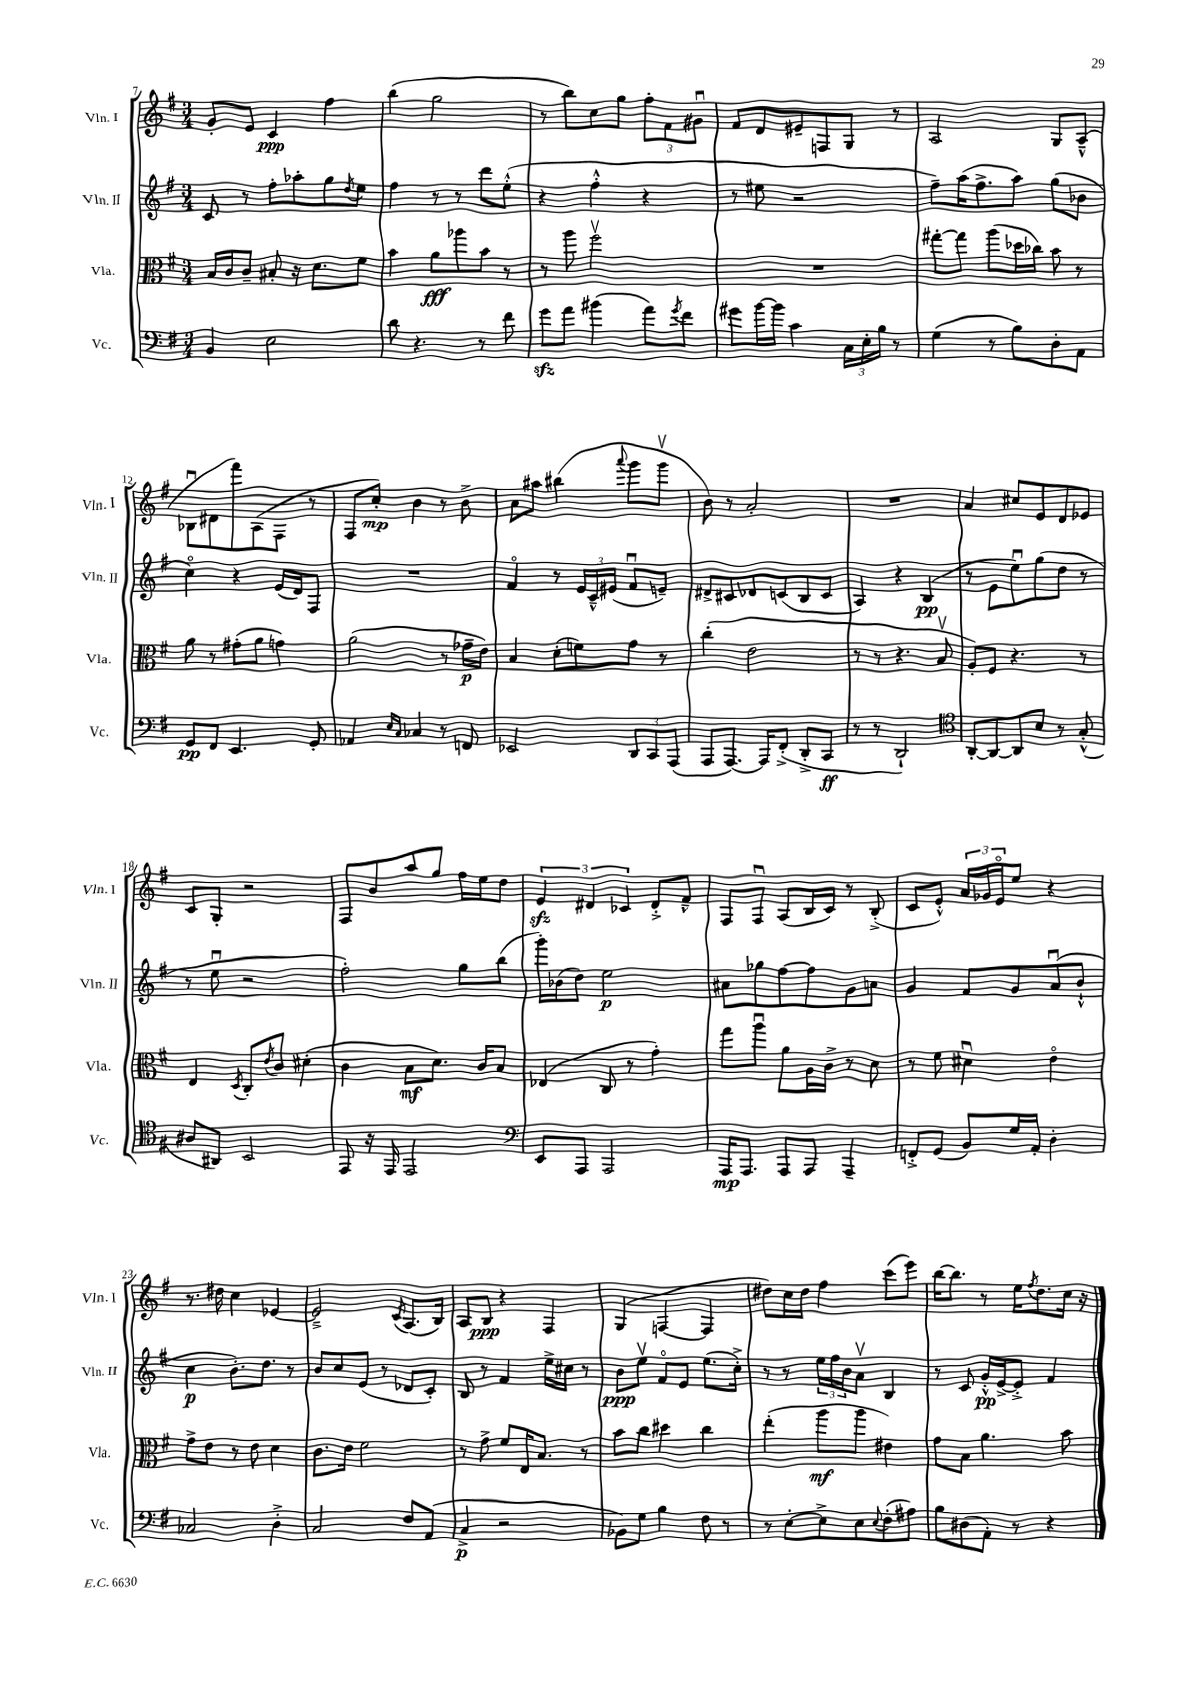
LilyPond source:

<<
\new StaffGroup <<
\new Staff = "s0" \with { instrumentName = "Vln. I" shortInstrumentName = "Vln. I" } {
    \clef treble \key g \major \numericTimeSignature \time 3/4
    g'8-. e'8 c'4\ppp fis''4 |
    b''4( g''2 |
    r8 b''8) c''8 g''8 \tuplet 3/2 { fis''8-. fis'8 gis'8\downbow } |
    fis'8 d'8 eis'8-- f8 g8 r8 |
    a2 g8 a8---^( |
    bes8\downbow dis'8 fis'''8) a8( fis8 r8 |
    fis8 c''8-.\mp) b'4 r8 b'8-> |
    a'8 ais''8 bis''4( \appoggiatura { a'''8 } g'''8 g'''8\upbow |
    b'8) r8 a'2-. |
    R2. |
    a'4 cis''8 e'8 d'8 ees'8 |
    c'8 g8-. r2 |
    fis8 b'8 a''8 g''8 fis''16 e''16 d''8 |
    \tuplet 3/2 { e'4\sfz dis'4 ces'4 } dis'8-.-> fis'8---^ |
    fis8 fis8\downbow a8( b16 c'16) r8 b8-.->( |
    c'8 e'8-.-^) \tuplet 3/2 { a'16 ges'16 e'16\flageolet } e''8 r4 |
    r8. dis''16 c''4 ees'4~ |
    ees'2---> \acciaccatura { c'8 } a8.( b16) |
    a8 b8\ppp r4 fis4 |
    g4( f4~ f4 |
    dis''8) c''16 dis''16 fis''4 c'''8( e'''8) |
    b''16~ b''8. r8 e''16 \acciaccatura { fis''8 } d''8. c''16 r16 \bar "|." |
}
\new Staff = "s1" \with { instrumentName = "Vln. II" shortInstrumentName = "Vln. II" } {
    \clef treble \key g \major \numericTimeSignature \time 3/4
    c'8 r8 fis''8-. aes''8-. g''8 \acciaccatura { d''8 } e''8 |
    fis''4 r8 r8 d'''8 e''8-.-^( |
    r4 fis''4-.-^ r4 |
    r8 eis''8 r2 |
    fis''8--) a''16( fis''8.-> a''8) g''8( bes'8 |
    c''4\flageolet) r4 e'16( d'16) fis8 |
    R2. |
    fis'4\flageolet r8 \tuplet 3/2 { e'16 c'16---^ eis'16( } fis'8\downbow e'8--) |
    dis'8-> cis'8 des'8 c'8( b8 c'8 |
    a4) r4 b4\pp( |
    r8 e'8 e''8\downbow) g''8( d''8 r8 |
    r8 e''8\downbow r2 |
    fis''2-.) g''8 b''8( |
    g'''16-.) bes'16( d''8) e''2\p |
    ais'8 ges''8 fis''8~ fis''8 g'8 a'8 |
    g'4 fis'8 g'8 a'8\downbow( b'8-!-^ |
    c''4\p b'8.-.) d''8. r8 |
    b'8 c''8 e'8( r8 des'8 c'8-.) |
    b8 r8 fis'4 e''16-> cis''16 r8 |
    b'8\ppp e''8\upbow fis'8\flageolet e'8 e''8.( c''16-.->) |
    r8 r8 \tuplet 3/2 { e''16 fis''16 b'16 } a'8\upbow b4 |
    r8 c'8 g'16-.-^\pp e'16~-> e'8-.-> fis'4 \bar "|." |
}
\new Staff = "s2" \with { instrumentName = "Vla." shortInstrumentName = "Vla." } {
    \clef alto \key g \major \numericTimeSignature \time 3/4
    b16 c'16 c'8-- bis8-. r16 d'8. fis'8 |
    b'4 a'8\fff aes''8 b'8 r8 |
    r8 a''8 fis''2\upbow |
    R2. |
    gis''8~-. gis''8 a''8( des''16 ces''16) b'8 r8 |
    a'8 r8 gis'8-.( a'8 g'4) |
    a'2( r8 ges'16--\p e'16) |
    b4 d'8-.( f'8) g'8 r8 |
    c''4-.( e'2 |
    r8 r8 r4. b8\upbow |
    a8-.) fis8 r4. r8 |
    e4 \acciaccatura { d8 } c8-. \acciaccatura { e'8 } c'8 dis'4-.( |
    c'4 b8\mf d'8.) c'16 b8 |
    ees4( c8 r8 g'4-.) |
    g''8 a''8\downbow a'8 a16 c'16-> r8 d'8 |
    r8 fis'8 dis'4\downbow e'4\flageolet |
    g'8-> e'8 r8 e'8 d'4 |
    c'8. e'16 fis'2 |
    r8 g'8-> fis'8 e16 b8. r8 |
    b'8 c''8 dis''4 c''4 |
    e''4-.( a''8\mf a''8 eis'4) |
    g'8 b8 a'4. b'8 \bar "|." |
}
\new Staff = "s3" \with { instrumentName = "Vc." shortInstrumentName = "Vc." } {
    \clef bass \key g \major \numericTimeSignature \time 3/4
    b,4 e2 |
    d'8 r4. r8 fis'8 |
    g'8\sfz a'8 bis'4( a'8) \acciaccatura { g'8 } fis'8 |
    gis'8 b'16~ b'16 c'4 \tuplet 3/2 { c16 e16-. b16 } r8 |
    g4( r8 b8) d8-. a,8 |
    g,8\pp fis,8 e,4. g,8-. |
    aes,4 \grace { e16 c16 } ces4 r8 f,8 |
    ees,2 \tuplet 3/2 { d,8 c,8 a,,8( } |
    a,,8 a,,8.~) a,,16 fis,8-.->( d,8-.-> c,8\ff |
    r8 r8 d,2-!) |
    \clef tenor a,8~-. a,8~ a,8 b8 r8 g8-.-^( |
    ais8 ais,8) b,2 |
    e,8 r16 e,16 e,2 |
    \clef bass e,8 a,,8 a,,2 |
    a,,16\mp a,,8. a,,8 a,,8 a,,4-- |
    f,8-.-> g,8( b,8) g16 a,16-. d4-. |
    ces2 d4-.-> |
    c2 fis8 a,8( |
    c4->\p r2 |
    bes,8) g8 b4 fis8 r8 |
    r8 e8~-. e8-> e8 \appoggiatura { e8 } fis8-.( ais8) |
    b8 dis8( a,8-.) r8 r4 \bar "|." |
}
>>
>>
\layout { \context { \Score currentBarNumber = #7 } }
